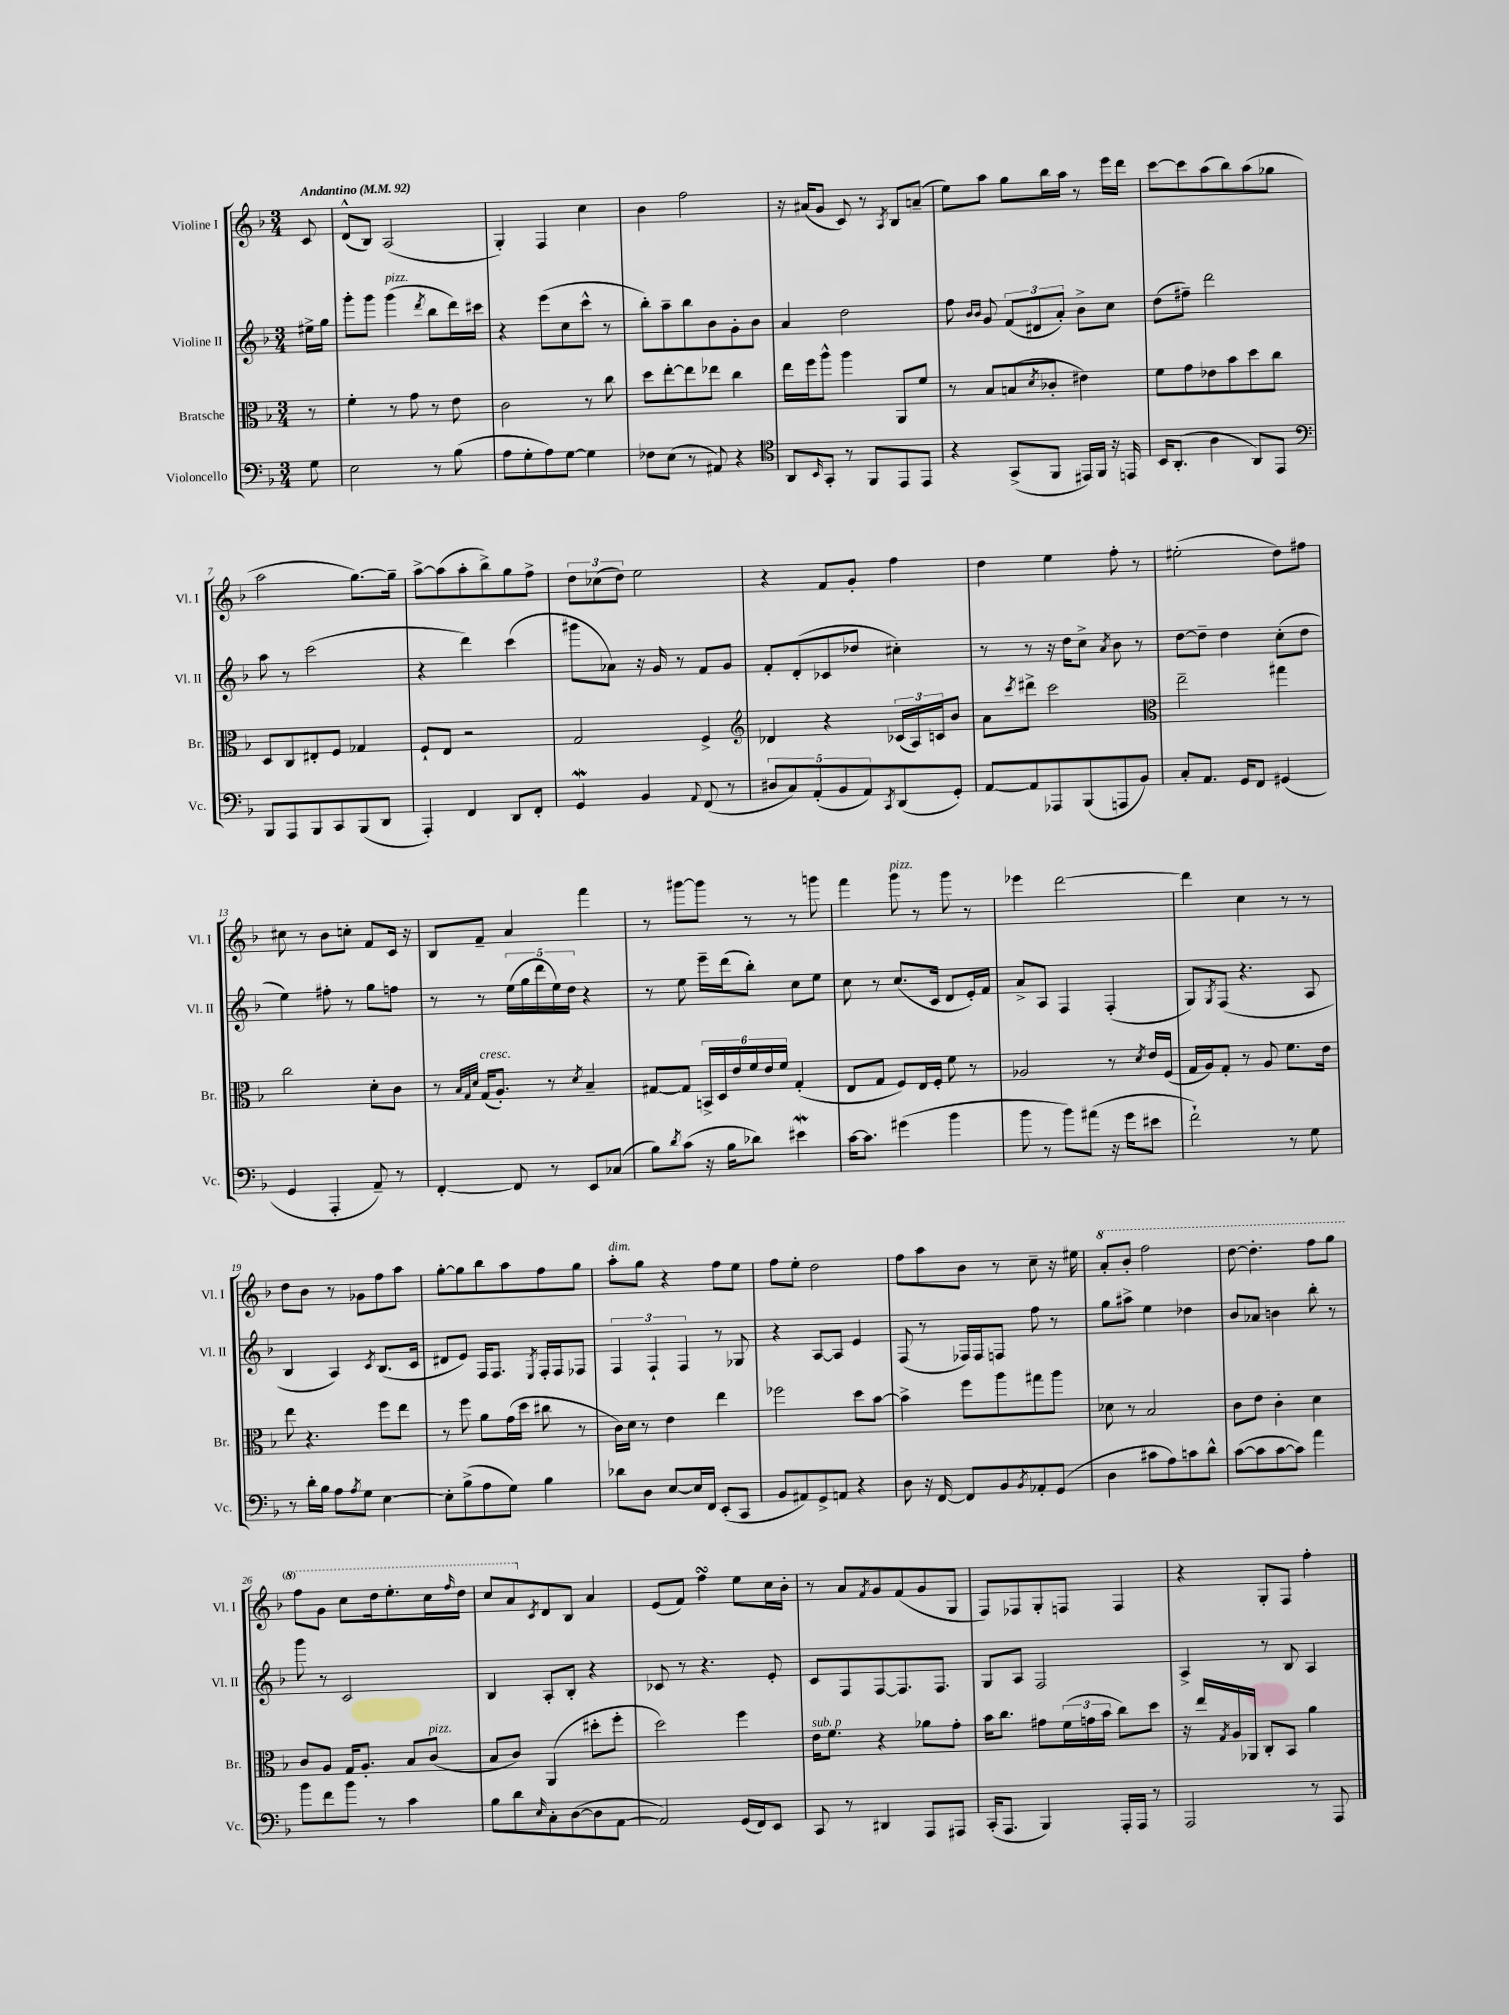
<<
\new StaffGroup <<
\new Staff = "s0" \with { instrumentName = "Violine I" shortInstrumentName = "Vl. I" } {
    \clef treble \key f \major \numericTimeSignature \time 3/4 \partial 8 \tempo "Andantino" 4 = 92
    c'8 |
    d'8-^( bes8) a2( |
    g4-.) f4 c''4 |
    bes'4 f''2 |
    r16 ais'16( g'8 c'8) r8 \acciaccatura { a8 } bes8 a'8--( |
    e''8) a''8 g''8 bes''16 a''16 r8 e'''16 d'''16 |
    c'''8~ c'''8 a''8( bes''8) a''8( ges''8 |
    a''2 g''8.~) g''16-- |
    a''8~-> a''8( a''8-. bes''8->) g''8 f''8-> |
    \tuplet 3/2 { d''8 ces''8( d''8) } e''2 |
    r4 f'8 g'8-. f''4 |
    d''4 e''4 f''8-. r8 |
    eis''2-.( d''8) fis''8 |
    cis''8 r8 bes'8 c''8-. f'8 c'16 r16 |
    bes8 f'8-- a'4 f'''4 |
    r8 gis'''8~ gis'''8 r8 r8 g'''8 |
    f'''4 g'''8^\markup { \italic "pizz." } r8 g'''8 r8 |
    ees'''4 d'''2~ |
    d'''4 c''4 r8 r8 |
    d''8 bes'8 r8 ges'8 f''8 a''8 |
    g''8~-. g''8 bes''8 a''8 f''8 g''8 |
    a''8-.^\markup { \italic "dim." } g''8 r4 f''8 e''8 |
    f''8 e''8-. d''2 |
    f''8 a''8 bes'8 r8 c''8-- r16 eis''16 |
    \ottava #1 a''8-. bes''8-. f'''2 |
    d'''8~ d'''4.-. f'''8 g'''8 |
    f'''8 g''8 c'''8 d'''16 e'''8.-. c'''16 \grace { f'''16 } d'''16 |
    c'''8 a''8 \ottava #0 \acciaccatura { c'8 } d'8 bes8 a'4 |
    e'8( f'8) f''4\turn e''8 c''16 bes'16-. |
    r8 a'8 \acciaccatura { f'8 } g'8 f'8( g'8 g8 |
    f8) fes8 g8-. f8 f4 |
    r4 g8-. f8 f''4-. \bar "|." |
}
\new Staff = "s1" \with { instrumentName = "Violine II" shortInstrumentName = "Vl. II" } {
    \clef treble \key f \major \numericTimeSignature \time 3/4 \partial 8
    eis''16-> g''16 |
    g'''8-. g'''8 g'''4^\markup { \italic "pizz." }( \acciaccatura { d'''8 } bes''8 d'''16) cis'''16 |
    r4 e'''8( c''8 c'''8-^ r8 |
    bes''8-.) a''8-- bes''8 bes'8 g'8-. bes'8 |
    a'4 d''2 |
    f''8 \grace { bes'16 bes'16 } g'8 \tuplet 3/2 { f'8( dis'8 a'8-.) } bes'8-> c''8 |
    d''8( fis''8--) d'''2 |
    a''8 r8 c'''2( |
    r4 d'''4) c'''4( |
    gis'''8 aes'8) r16 g'16 r8 f'8 g'8 |
    f'8-. d'8-.( ces'8 des''8 cis''4-.) |
    r8 r8 r16 d''16 c''8-> \acciaccatura { a'8 } bes'8 r8 |
    d''8~ d''8-- d''4 c''8-.( d''8 |
    e''4) fis''8-. r8 g''8 f''8 |
    r8 r8 \tuplet 5/4 { e''16( g''16 d'''16 e''16) d''16 } r4 |
    r8 e''8 e'''16-- d'''16( bes''8-.) c''8 e''8 |
    c''8 r8 c''8.( c'16 d'8 e'16-.) f'16 |
    a'8-> a8 f4 f4-.( |
    g8) \acciaccatura { g8 } f8( r4. a8 |
    bes4 a4) \acciaccatura { c'8 } bes8.( c'16 |
    dis'8 e'8) f16 f8. \acciaccatura { e8 } f16-. f16 fes8 |
    \tuplet 3/2 { f4 f4-! f4 } r8 ges8 |
    r4 a8~ a8 e'4 |
    f8( r8 fes16) fes16 f8 f''8 r8 |
    g''8 ais''8-> e''4 des''4 |
    bes'8 aes'8 b'4 bes''8-. r8 |
    g'''8 r8 c'2 |
    bes4 a8-. bes8-. r4 |
    ces'8 r8 r4. e'8-. |
    c'8 f8 f8~ f8. f8. |
    g8 a8 f2 |
    a4-> r8 bes8 a4 \bar "|." |
}
\new Staff = "s2" \with { instrumentName = "Bratsche" shortInstrumentName = "Br." } {
    \clef alto \key f \major \numericTimeSignature \time 3/4 \partial 8
    r8 |
    f'4-. r8 g'8 r8 e'8 |
    c'2 r8 c''8 |
    d''8 e''8~-. e''8 ees''8 c''4 |
    e''16 f''16 a''8-^ a''4 a,8 f'8 |
    r8 bes8 b8( \acciaccatura { d'8 } ces'8-. eis'4) |
    f'8 g'8 ees'8 bes'8 d''8 c''8 |
    d8 c8 eis8-. f8 ges4 |
    f8-! e8 r2 |
    g2 f4-> |
    \clef treble des'4 r4 \tuplet 3/2 { ces'16( a16) c'16 } bes'8 |
    a'8 \acciaccatura { c'''8 } dis'''8-> c'''2 |
    \clef alto e''2-- gis''4 |
    c''2 d'8-. c'8 |
    r8 \grace { bes32 g32 d'32 } g16^\markup { \italic "cresc." }( a8.-.) r8 \acciaccatura { d'8 } bes4-- |
    gis8~ gis8 \tuplet 6/4 { b,16-> d16 e'16 f'16 e'16 f'16 } gis4-.( |
    e8 g8 f8) e16 f16-. f'8 r8 |
    aes2 r8 \acciaccatura { d'8 } e'16 f16( |
    g16 a16) g8-. r8 a8 f'8. e'16 |
    e''8 r4. f''8 e''8 |
    r8 f''8 a'8 g'16( d''16 cis''8 r8 |
    c'16) d'16 r8 e'4 e''4 |
    fes''2 d''8 bes'8~ |
    bes'4-> f''8 a''8 gis''8 a''8 |
    des'8 r8 bes2 |
    c'8 e'8 c'4-. d'4 |
    c'8 a8 g16 a8.-. bes8 c'8^\markup { \italic "pizz." }( |
    bes8 c'8) a,4( dis''8-. f''8-. |
    d''2) f''4 |
    e'16^\markup { \italic "sub. p" } f'8. r4 aes'8 g'8-. |
    bes'16 c''8. gis'8 \tuplet 3/2 { f'16( g'16 bes'16 } c''8) d''8 |
    r16 e''16 \acciaccatura { g8 } a16 aes,16 c8-. bes,8 a'4 \bar "|." |
}
\new Staff = "s3" \with { instrumentName = "Violoncello" shortInstrumentName = "Vc." } {
    \clef bass \key f \major \numericTimeSignature \time 3/4 \partial 8
    g8 |
    e2 r8 bes8( |
    a8 g8-. a8) g8~ g4 |
    fes8 e8( r8 ais,8) r4 |
    \clef tenor a,8 \grace { bes,16 } g,8-. r8 f,8 e,8 e,8 |
    r4 g,8->( f,8 eis,16) f,16 r16 e,16 |
    bes,16 a,8.-.( a4 a,8) e,8 |
    \clef bass bes,,8 a,,8 bes,,8 c,8 bes,,8( d,8 |
    a,,4-.) f,4 d,8 f,8-. |
    g,4\mordent bes,4 \appoggiatura { a,8 } f,8( r8 |
    \tuplet 5/4 { dis8 c8) a,8-.( bes,8 a,8) } \acciaccatura { c,8 } d,8( g,8-.) |
    a,8~ a,8 aes,,8 bes,,8( a,,8 bes,8) |
    c8-. a,8. g,16 f,8 gis,4( |
    g,4 a,,4-. a,8--) r8 |
    f,4~-. f,8 r8 e,8 ces8( |
    bes8) \acciaccatura { d'8 } c'8( r16 bes16 des'8) eis'4\mordent |
    c'16~ c'8. gis'4( bes'4 |
    bes'8 r8 bes'8) ais'8( r16 g'16 eis'8 |
    f'2-!) r8 g8 |
    r8 d'16-. bes16 a8 \acciaccatura { a8 } g8 e4~ |
    e8-. bes8->( a8 g8) bes4 |
    des'8 d8 e8~ e16 f,16 e,8-.( c,8 |
    bes,8 ais,8) g,8-> a,8 r4 |
    d8 r16 f,16~ f,8 bes,8 \acciaccatura { bes,8 } aes,8-. g,8( |
    d4 cis'8 a8) c'8 d'8-^ |
    c'8~( c'8 c'8~ c'8) a'4 |
    bes'8 f'8 bes'8 r8 c'4 |
    bes8 d'8 \grace { e16 } c8-. d8~( d8 a,8~ |
    a,2) g,16( f,16) e,8 |
    c,8 r8 dis,4 a,,8 ais,,8 |
    c,16-.( a,,8. bes,,4) a,,16-. a,,16 r8 |
    a,,2 r8 a,,8 \bar "|." |
}
>>
>>
